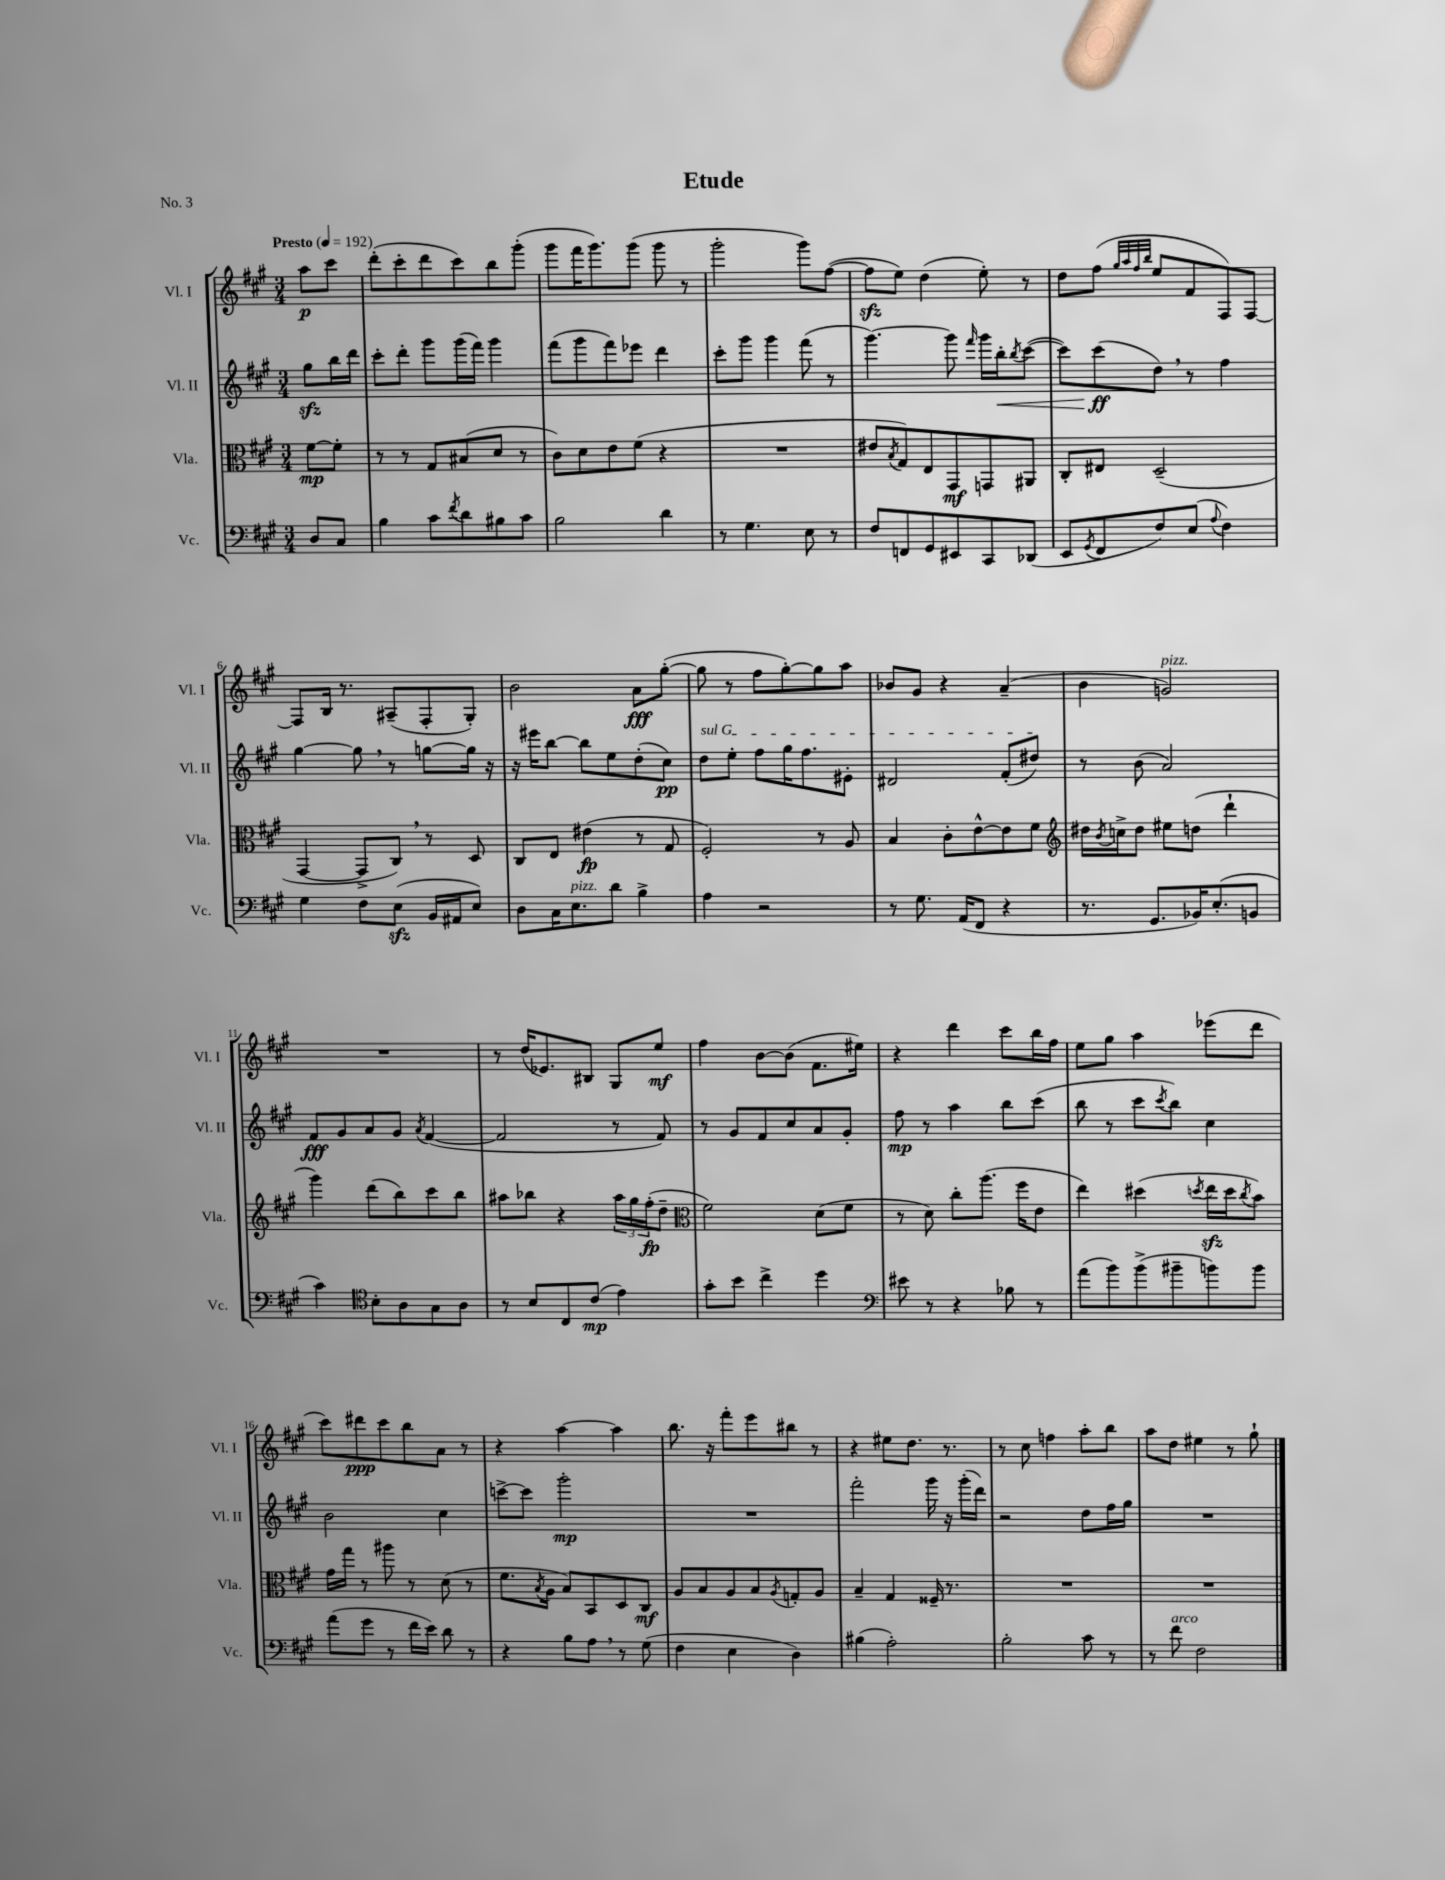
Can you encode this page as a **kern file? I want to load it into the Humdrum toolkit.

**kern	**kern	**kern	**kern
*staff4	*staff3	*staff2	*staff1
*clefF4	*clefC3	*clefG2	*clefG2
*k[f#c#g#]	*k[f#c#g#]	*k[f#c#g#]	*k[f#c#g#]
*M3/4	*M3/4	*M3/4	*M3/4
*MM192	*MM192	*MM192	*MM192
8D	[8f#	8gg#	8aa
8C#	8f#']	16bb	8ccc#
.	.	16ddd	.
=	=	=	=
4B	8r	8ccc#'	(8ddd'
.	8r	8ddd'	8ccc#'
8c#	8G#	8ggg#	8ddd
8qf#	.	.	.
8d	(8B#	(16ggg#	8ccc#)
.	.	16fff#)	.
8B#	8d	4ggg#	8bb
8c#	8r	.	(8ggg#'
=	=	=	=
2B	8c#)	(8fff#	8ggg#
.	8d	8ggg#	16fff#
.	.	.	8.ggg#)
.	8e	8fff#)	.
.	(8f#	8eee-	(8ggg#
4d	4r	4ddd	8ggg#
.	.	.	8r
=	=	=	=
8r	2.r	8ccc#'	2ggg#'
4.G#	.	8ggg#	.
.	.	4ggg#	.
8E	.	(8fff#	8ggg#)
8r	.	8r	([8ff#
=	=	=	=
8F#	8e#	[4.ggg#)	8ff#]
.	8qB	.	.
8FF	8G#)	.	8ee)
8GG#	8E	.	(4dd
8EE#	8GG#	8ggg#]	.
.	.	16qqfff#	.
8CC#	8GG	16ggg#	8ee')
.	.	16bb'	.
.	.	8qbb	.
(8DD-	8AA#	([8ccc#	8r
=	=	=	=
8EE	8C#'	8ccc#])	8dd
8qGG#	.	.	.
8FF#	8E#	(8ccc#	(8ff#
.	.	.	32qqgg#
.	.	.	32qqaa
.	.	.	32qqff#
.	.	.	32qqbb
8F#)	(2D~	8dd)	8ee
(8E	.	8r	8f#
8qqA	.	.	.
4F#)	.	4ff#	8F#)
.	.	.	[8F#
=	=	=	=
4G#	[4GG#	[4gg#	8F#]
.	.	.	16B
.	.	.	8.r
8F#	8GG#^]	8gg#]	.
(8E	8C#)	8r	(8A#~
16BB	8r	[8gg	8F#'
16AA#	.	.	.
8E)	8D	16gg]	8G#')
.	.	16r	.
=	=	=	=
8D	8C#	16r	2b
.	.	16eee#	.
16C#	8E	[8bb	.
8.E	.	.	.
.	(4e#	8bb]	.
8d	.	8ee	.
4B^	8r	(8dd'	8a
.	8G#	8cc#)	([8gg#'
=	=	=	=
4A	2F#')	8dd	8gg#]
.	.	8ee'	8r
2r	.	8ff#	8ff#
.	.	16gg#	[8gg#')
.	.	8.ff#	.
.	8r	.	8gg#]
.	8A	8e#'	8aa
=	=	=	=
8r	4B	2d#	8b-
8.G#	.	.	8g#
.	8c#'	.	4r
(16AA	.	.	.
8FF#	[8e^^	.	.
4r	8e]	(8f#'	(4a~
.	8f#	8dd#)	.
=	=	=	=
*	*clefG2	*	*
8.r	16dd#	8r	4b
.	8qb	.	.
.	16cc^	.	.
.	8dd#	(8b	.
8.GG#	.	.	.
.	8ee#	2a)	2g)
16BB-)	(8dd	.	.
(8.E'	.	.	.
.	4ddd`	.	.
8BB	.	.	.
=	=	=	=
4c#)	4ggg#)	8f#	2.r
.	.	8g#	.
*clefC4	*	*	*
8B'	(8ddd	8a	.
8A	8bb)	8g#	.
.	.	8qa	.
8G#	8ccc#	([4f#	.
8A	8bb	.	.
=	=	=	=
8r	8aa#	2f#]	8r
8B	8bb-	.	(16dd
.	.	.	8.e-)
8C#	4r	.	.
(8c#	.	.	8B#
4e)	24aa#	8r	8G#
.	24gg#	.	.
.	(24ff#'	.	.
.	8dd~	8f#)	8ee
=	=	=	=
*	*clefC3	*	*
8g#'	2f#)	8r	4ff#
8b	.	8g#	.
4cc#^	.	8f#	[8b
.	.	8cc#	(8b]
4dd	(8d	8a	8.f#
.	8f#	8g#'	.
.	.	.	16ee#)
=	=	=	=
*clefF4	*	*	*
8e#	8r	8ff#	4r
8r	8d)	8r	.
4r	8cc#'	4aa	4ddd
.	(8.aa	.	.
8B-	.	8bb	8ccc#
.	16ff#	.	.
8r	8e	(8ccc#	16bb
.	.	.	16ff#
=	=	=	=
(8a	4ee)	8bb	8ee
8b)	.	8r	8gg#
(8b^	(4dd#	8ccc#	4aa
.	.	8qccc#	.
8b#~	.	8bb)	.
.	8qdd	.	.
8b)	16ee	4cc#	(8eee-
.	16dd	.	.
.	8qcc#	.	.
8b	8b)	.	8ddd
=	=	=	=
(8a	16g#	2b	8ccc#)
.	16gg#	.	.
8g#	8r	.	8ddd#
8r	8aa#	.	8ccc#
16f#	8r	.	8bb
16e)	.	.	.
8d	(8d	4cc#	8a
8r	8r	.	8r
=	=	=	=
4r	8.f#	[8ccc^	4r
.	.	8ccc]	.
.	8qB	.	.
.	16A	.	.
8B	8B)	2ggg#'	[4aa
8A	8BB	.	.
8r	8D	.	4aa]
(8G#	8C#	.	.
=	=	=	=
4F#	8A	2.r	8.bb
.	8B	.	.
.	.	.	16r
4E	8A	.	8fff#'
.	8B	.	8eee
.	8qA	.	.
4D)	8G'	.	8bb#
.	8A	.	8r
=	=	=	=
(4B#	4B~	2fff#'	4r
2A')	4G#	.	8ee#
.	.	.	8.dd
.	16F##~	16ggg#	.
.	8.r	16r	8.r
.	.	(16ggg#'	.
.	.	16ddd)	.
=	=	=	=
2B'	2.r	2r	8r
.	.	.	8cc#
.	.	.	4ff
8c#	.	8dd	8aa'
8r	.	16ff#	8bb
.	.	16gg#	.
=	=	=	=
8r	2.r	2.r	8aa
8f#	.	.	8dd
2F#	.	.	4ee#
.	.	.	8r
.	.	.	8gg#`
==	==	==	==
*-	*-	*-	*-
